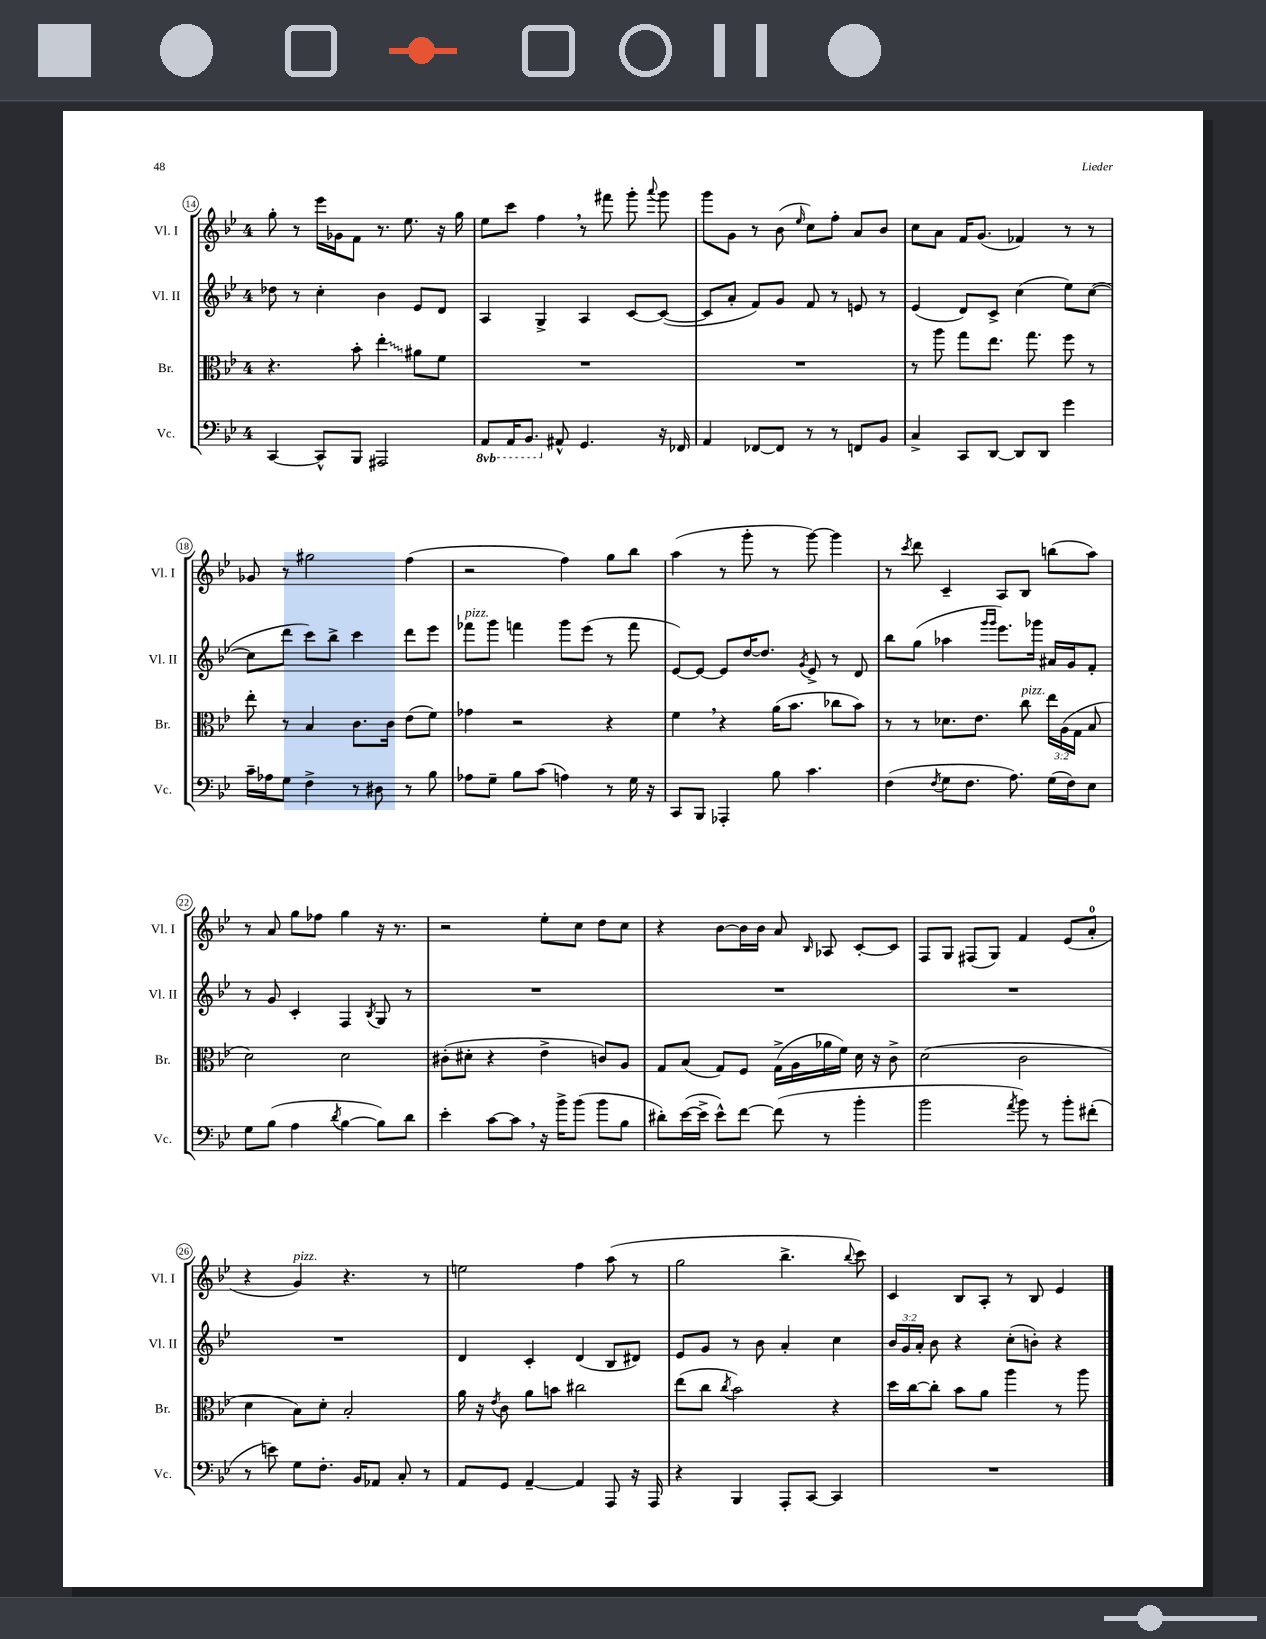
<<
\new StaffGroup <<
\new Staff = "s0" \with { instrumentName = "Vl. I" shortInstrumentName = "Vl. I" } {
    \clef treble \key bes \major \once \override Staff.TimeSignature.style = #'single-digit \time 4/4
    \autoBeamOff g''8-. r8 ees'''16[ ges'16 f'8] r8. ees''8. r16 g''16 |
    ees''8[ c'''8] f''4 \breathe r8 fis'''8 g'''8-. \appoggiatura { a'''8 } g'''8 |
    g'''8[ g'8] r8 bes'8( \grace { ees''16 } c''8[) f''8]-. a'8[ bes'8] |
    c''8[ a'8] f'16[ g'8.]( fes'4) r8 r8 |
    ges'8 r8 gis''2 f''4( |
    r2 f''4) g''8[ bes''8] |
    a''4( r8 g'''8-. r8 g'''8~) g'''4 |
    r8 \acciaccatura { c'''8 } d'''8 c'4-- a8[ bes8] b''8[( a''8]) |
    r8 a'8 g''8[ fes''8] g''4 r16 r8. |
    r2 ees''8[-. c''8] d''8[ c''8] |
    r4 bes'8[~ bes'16 bes'16] a'8 \grace { bes16 } aes8 c'8[~-. c'8] |
    f8[ g8] fis8[( g8]) f'4 ees'8[( a'8]-0-. |
    r4 g'4^\markup { \italic "pizz." }) r4. r8 |
    e''2 f''4 a''8( r8 |
    g''2 bes''4.-> \appoggiatura { bes''8 } c'''8) |
    c'4 bes8[ a8]-. r8 bes8 ees'4 \bar "|." |
}
\new Staff = "s1" \with { instrumentName = "Vl. II" shortInstrumentName = "Vl. II" } {
    \clef treble \key bes \major \once \override Staff.TimeSignature.style = #'single-digit \time 4/4 \override Staff.TupletNumber.text = #tuplet-number::calc-fraction-text
    \autoBeamOff des''8 r8 c''4-. bes'4 ees'8[ d'8] |
    a4 g4-> a4 c'8[~ c'8]~( |
    c'8[ a'8]-. f'8[) g'8] f'8 r8 e'8 r8 |
    ees'4( d'8[) c'8]-> c''4( ees''8[) c''8]~( |
    c''8[ d'''8] c'''8[) bes''8]-> c'''4 d'''8[ ees'''8] |
    fes'''8[^\markup { \italic "pizz." } g'''8] f'''4 g'''8[ ees'''8]( r8 f'''8 |
    ees'8[~) ees'8]~ ees'8[ d''16~ d''8.] \acciaccatura { g'8 } ees'8-> r8 d'8 |
    bes''8[ g''8]( aes''4 \grace { g'''16[ g'''16] } ees'''8.[) ges'''16] ais'16[ g'16 f'8]-. |
    r8 g'8 c'4-. f4 \acciaccatura { bes8 } g8 r8 |
    R1 |
    R1 |
    R1 |
    R1 |
    d'4 c'4-. d'4( bes8[ dis'8]) |
    ees'8[ g'8] r8 bes'8 a'4-. c''4 |
    \tuplet 3/2 { bes'16[ g'16 a'16]-. } bes'8 r4 c''8[-.( b'8]-.) r4 \bar "|." |
}
\new Staff = "s2" \with { instrumentName = "Br." shortInstrumentName = "Br." } {
    \clef alto \key bes \major \once \override Staff.TimeSignature.style = #'single-digit \time 4/4 \override Staff.TupletNumber.text = #tuplet-number::calc-fraction-text
    \autoBeamOff r4. bes'8-. \once \override Glissando.style = #'zigzag ees''4-.\glissando ais'8[ f'8] |
    R1 |
    R1 |
    r8 a''8 g''8[ ees''8.] g''8. f''8 r8 |
    ees''8-. r8 bes4 c'8.[ c'16] ees'8[( f'8]) |
    ges'4 r2 r4 |
    f'4 \breathe r4 a'16[( bes'8.] ces''8[ bes'8]) |
    r8 r8 des'8.[ ees'8.] c''8^\markup { \italic "pizz." } \tuplet 3/2 { ees''16[ a16( g16] } bes8 |
    d'2) d'2 |
    cis'8[-.( dis'8]-. r4 ees'4-> c'8[) a8] |
    g8[ bes8]( g8[) f8] g16[->( a16 aes'16 f'16]) d'16 r16 c'8-> |
    d'2( c'2 |
    d'4 bes8[) d'8]-. bes2-. |
    a'16 r16 \acciaccatura { ees'8 } c'8 a'8[ b'8] cis''2 |
    ees''8[( c''8] \acciaccatura { c''8 } bes'2) r4 |
    d''16[ c''16~ c''8]-. bes'8[ a'8] a''4 r8 a''8 \bar "|." |
}
\new Staff = "s3" \with { instrumentName = "Vc." shortInstrumentName = "Vc." } {
    \clef bass \key bes \major \once \override Staff.TimeSignature.style = #'single-digit \time 4/4 \set Staff.ottavationMarkups = #ottavation-simple-ordinals
    \autoBeamOff c,4~ c,8[-^ bes,,8] ais,,2 |
    \ottava #-1 a,,8[ a,,16 bes,,8.] \ottava #0 ais,8-^ g,4. r16 fes,16 |
    a,4 fes,8[~ fes,8] r8 r8 f,8[ bes,8] |
    c4-> c,8[ d,8]~ d,8[ d,8] g'4 |
    c'16[-- aes16 g8] f4-> r8 dis8 r8 bes8 |
    aes8[ g8]-- bes8[ c'8]( a4) r8 g16 r16 |
    c,8[ bes,,8] aes,,4-. bes8 c'4. |
    f4( \acciaccatura { f8 } g8[ f8.] a8.) g16[( f16) ees8] |
    g8[ bes8]( a4 \acciaccatura { d'8 } bes4~ bes8[) d'8] |
    ees'4-. c'8[~ c'8] \breathe r16 bes'16[-> bes'8]( bes'8[ bes8] |
    dis'8[-.) ees'16~( ees'16]-> ees'8[-^) f'8]~ f'8( r8 bes'4-. |
    bes'2 \acciaccatura { a'8 } bes'8) r8 bes'8[-. fis'8]-.( |
    r8 e'8) g8[ f8.]-. bes,16[ aes,8] c8-. r8 |
    a,8[ g,8] a,4~-- a,4 a,,8 r16 a,,16 |
    r4 bes,,4 a,,8[-. c,8]~ c,4 |
    R1 \bar "|." |
}
>>
>>
\layout { \context { \Score currentBarNumber = #14 \override BarNumber.stencil = #(make-stencil-circler 0.1 0.3 ly:text-interface::print) } }
